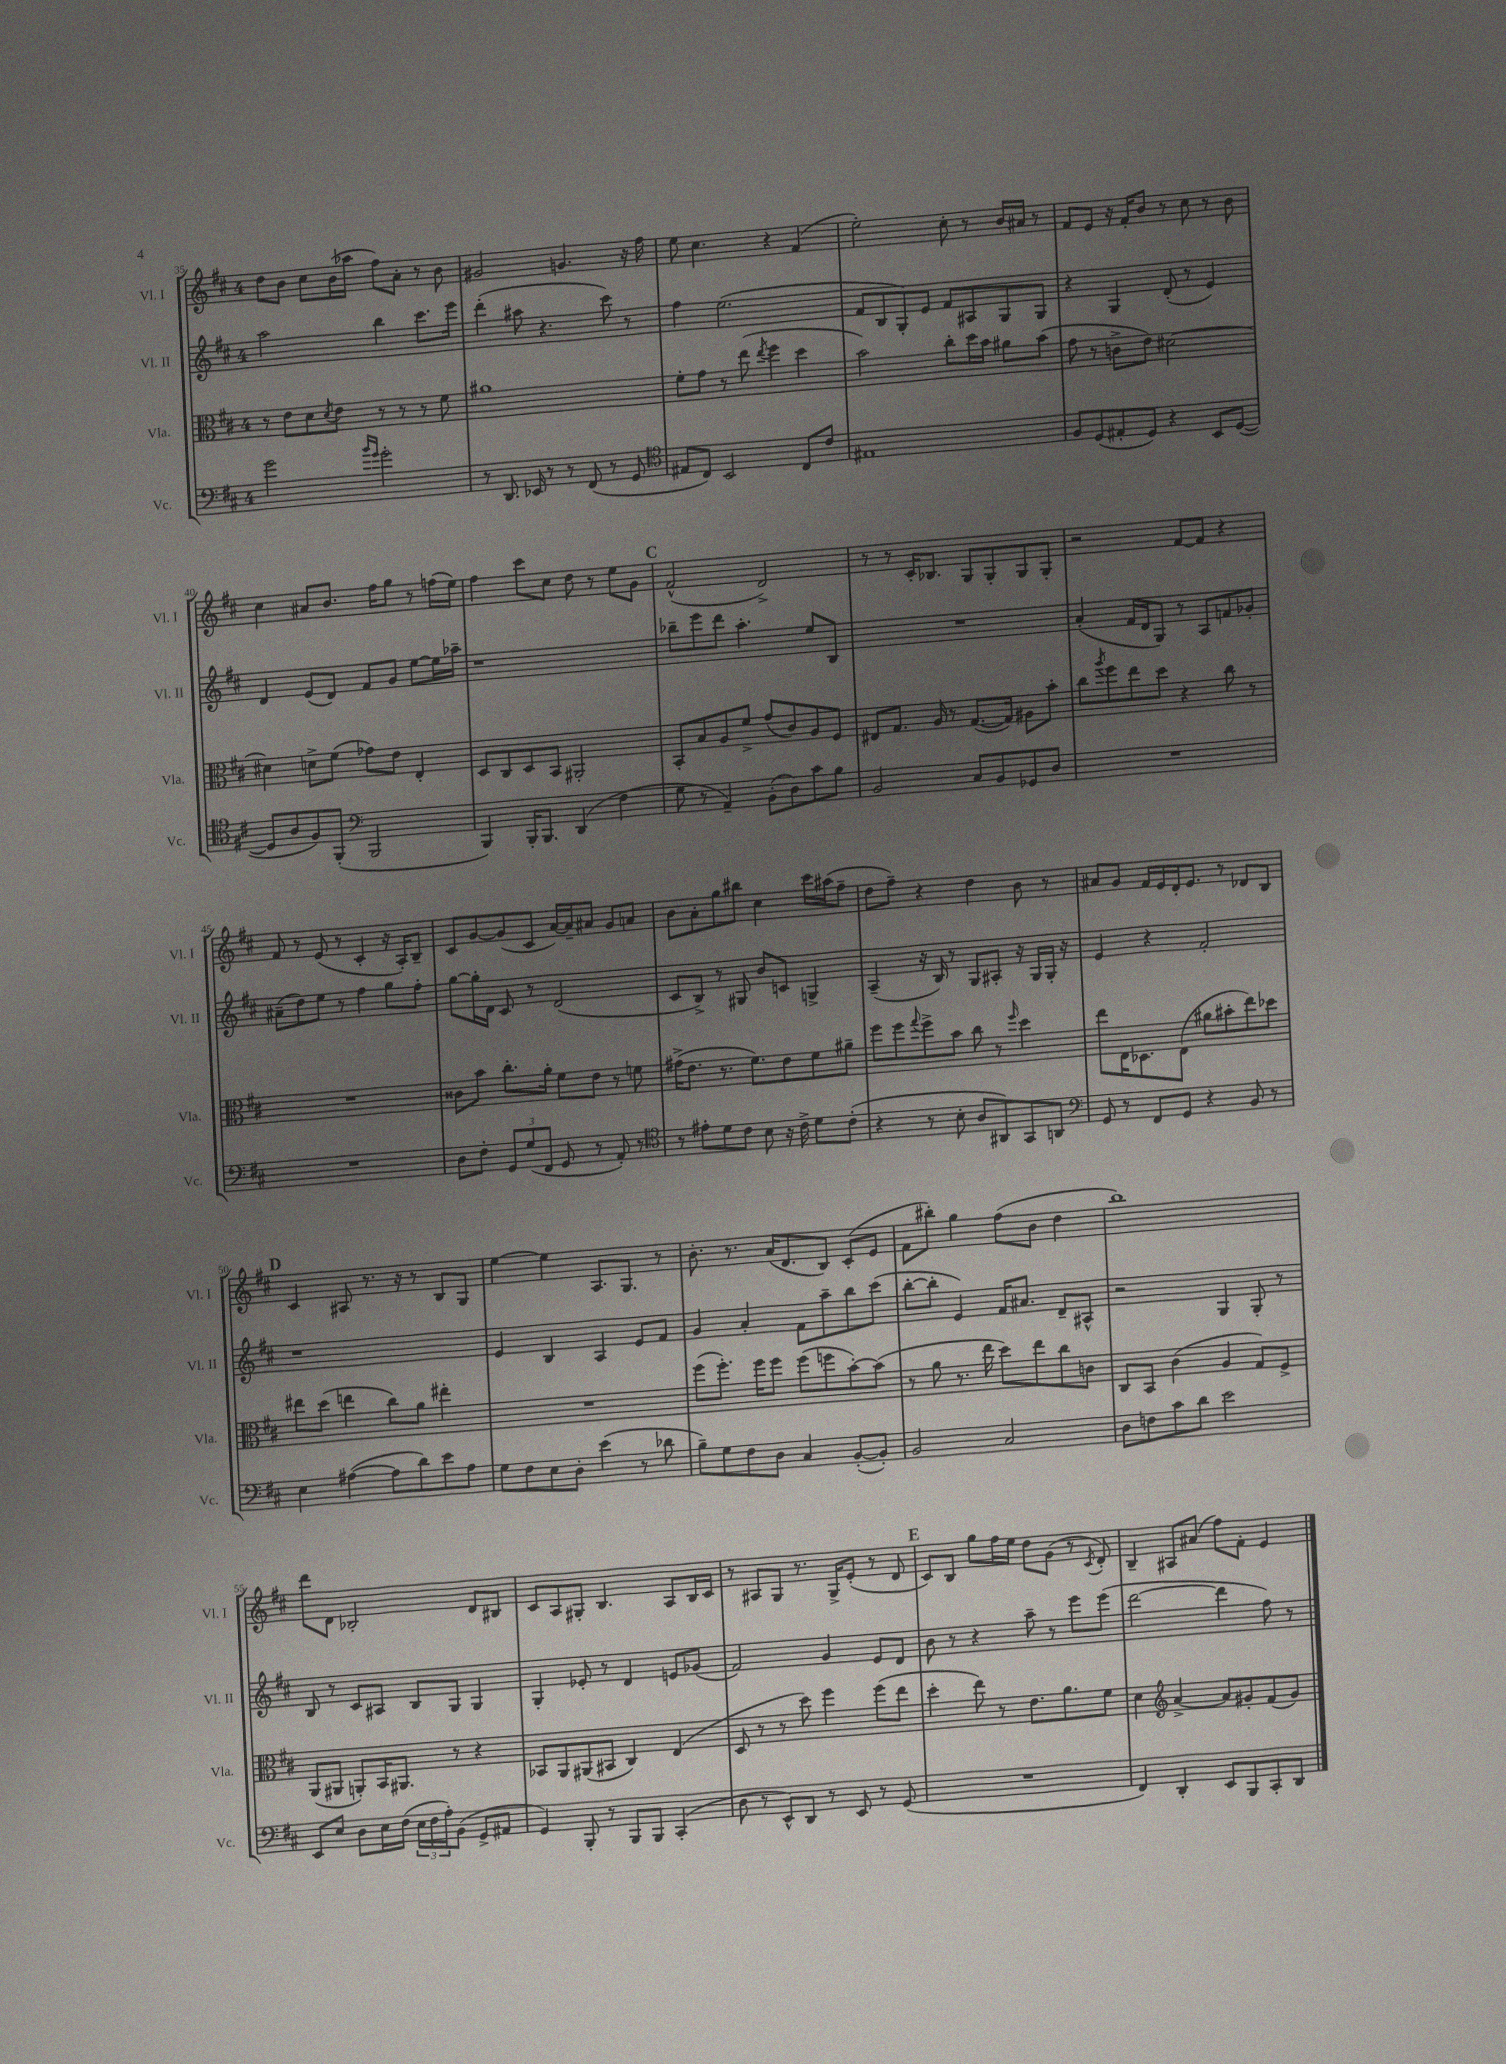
<<
\new StaffGroup <<
\new Staff = "s0" \with { instrumentName = "Vl. I" shortInstrumentName = "Vl. I" } {
    \clef treble \key d \major \once \override Staff.TimeSignature.style = #'single-digit \time 4/4
    d''8 b'8 cis''8 b'16( aes''16 fis''8) a'8-. r8 b'8 |
    gis'2 g'4. r16 fis''16 |
    e''8 cis''4. r4 fis'4( |
    e''2-.) cis''8-. r8 b'16 ais'16 r8 |
    fis'8 e'8 r16 fis'16-. b'8 r8 cis''8 r8 b'8 |
    cis''4 ais'8 b'8. fis''16 g''8 r8 f''16( e''16) |
    fis''4 cis'''8 cis''8 d''8 r8 e''8 g'8 |
    \mark \markup { \bold "C" } fis'2-^( d'2->) |
    r8 r8 cis'16-. bes8. g8 g8-. g8 g8-. |
    r2 fis'8~ fis'8 r4 |
    fis'8 r8 e'8( r8 cis'4-. r16 a16-.) b8-- |
    cis'8 g'8~ g'8( cis'8 a'16~) a'16-- ais'8 g'8 a'8 |
    b'8 a'8-. g''8 bis''8 cis''4 cis'''16 ais''16( fis''8-- |
    d''8 fis''8--) r4 d''4 b'8 r8 |
    ais'8 g'8 fis'16 e'16 d'16-. e'8. r8 des'8 b8 |
    \mark \markup { \bold "D" } cis'4 ais8 r8. r16 r8 b8 g8 |
    e''4~ e''4 a8. g8. r8 |
    b'8.-. r8. a'16( d'8. b8) cis'8-.( e'8 |
    fis'8 bis''8-.) g''4 fis''8( b'8 d''4 |
    b''1) |
    d'''8 d'8 bes2-. d'8 bis8 |
    cis'8 a8 gis8-. b4. a8 b16 cis'16 |
    r8 ais8 g8 r8. g16-> e'8-.( r8 d'8 |
    \mark \markup { \bold "E" } cis'8) b8 g''8 fis''16 e''16 d''8 g'8( r8 \acciaccatura { cis'8 } d'8-.) |
    b4-- ais8 ais'8( fis''8) fis'8-. e'4 \bar "|." |
}
\new Staff = "s1" \with { instrumentName = "Vl. II" shortInstrumentName = "Vl. II" } {
    \clef treble \key d \major \once \override Staff.TimeSignature.style = #'single-digit \time 4/4
    a''2 b''4 cis'''8. e'''16 |
    d'''4-.( ais''8 r4. cis'''8) r8 |
    fis''4 e''2.( |
    fis'8 b8 g8-.) e'8 fis'8 ais8 g8 g8 |
    r4 g4 d'8-.( r8 e'4) |
    d'4 e'8( d'8) fis'8 g'8 e''8~ e''16 aes''16-- |
    r1 |
    \mark \markup { \bold "C" } bes''8-- e'''8 d'''8 a''4.-. e''8 b8 |
    R1 |
    a'4-.( fis'16 d'16 g8) r8 a8 f'8 ges'8-. |
    ais'8--( d''8) e''8 r8 fis''4 g''8 fis''8-. |
    g''8~ g''16-. d'16 cis'8 r8 d'2( |
    cis'8 b8->) r8 gis8 b'8 c'8 g4-> |
    a4--( r16 b16) r8 g8 ais8-. r16 g16 g16-. r16 |
    e'4 r4 fis'2-. |
    \mark \markup { \bold "D" } r1 |
    e'4 b4 a4 e'8 fis'8 |
    g'4 a'4-. fis'8 a''8-- b''8 cis'''8( |
    b''8~-. b''8-. e'4) fis'16 ais'8. d'8-- ais8-^ |
    r2 g4 g8-. r8 |
    b8 r8 cis'8 ais8 b8 g8 g4 |
    g4-. ees'8-. r8 d'4 e'8 ges'8( |
    fis'2) g'4 e'8 d'8 |
    \mark \markup { \bold "E" } b'8 r8 r4 a''8-- r8 e'''8 e'''8( |
    d'''2~ d'''4 fis''8) r8 \bar "|." |
}
\new Staff = "s2" \with { instrumentName = "Vla." shortInstrumentName = "Vla." } {
    \clef alto \key d \major \once \override Staff.TimeSignature.style = #'single-digit \time 4/4
    r8 e'8 d'8 \acciaccatura { d'8 } e'8 r8 r8 r8 fis'8 |
    ais'1 |
    fis'8-. g'8 r8 e''8( \acciaccatura { e''8 } fis''4 d''4 |
    b'2) cis''8-. d''16 b'16 ais'8 b'8( |
    g'8 r8 c'8-> e'8) dis'2~ |
    dis'4 d'8-> fis'8( ges'8) e'8 e4-. |
    d8 cis8 d8 b,8 ais,2-. |
    \mark \markup { \bold "C" } b,8-. b8 a8 fis'8-> g'8( cis'8) a8 fis8 |
    eis8 g8. a16 r8 g8.~( g16) ais8 b'8-. |
    cis''8 \acciaccatura { a''8 } fis''8 e''8 d''8 r4 cis''8 r8 |
    R1 |
    cisis'8 b'8 cis''8.-. a'16-. fis'8 e'8 r8 f'8 |
    gis'16->( e'8. r8. fis'8.) e'8 fis'8 ais'8-- |
    fis''8 fis''8 \appoggiatura { g''8 } fis''8-> b'8 cis''8 r8 \grace { fis''16 } d''4 |
    e''8 e16 des8. e8( ais'8 bis'8-. e''8) des''8 |
    \mark \markup { \bold "D" } eis''8 d''8( e''4 cis''8) a'8 eis''4-. |
    R1 |
    fis''8( fis''8.-.) fis''16 fis''8 fis''8( f''8 b'8~-.) b'8( |
    r8 a'8 r8. e''16 d''8) e''8 cis''8 c'8 |
    cis8 b,8 cis'4( a4 g8) fis8-> |
    a,8( ais,8 a,8-.) b,16 ais,8. r8 r4 |
    bes,8 a,8 ais,8( bis,8 cis4) e4( |
    d8 r8 r8 d''8) fis''4 fis''8( e''8 |
    \mark \markup { \bold "E" } d''4-. e''8) r8 e'8. a'8. fis'8 |
    d'4 \clef treble a'4~-> a'8 gis'8-. fis'8( gis'8) \bar "|." |
}
\new Staff = "s3" \with { instrumentName = "Vc." shortInstrumentName = "Vc." } {
    \clef bass \key d \major \once \override Staff.TimeSignature.style = #'single-digit \time 4/4
    g'2 \grace { b'16 g'16 } g'2-. |
    r8 d,8. ees,16 r8 r8 fis,8( r8 g,8 |
    \clef tenor eis8 cis8) b,2 cis8 cis'8 |
    eis1 |
    fis8 d8( eis8-. d8) r4 b,8 d8~( |
    d8 a8 fis8) fis,8-.( \clef bass b,,2 |
    b,,4) b,,16-. b,,8. d,4( fis4 |
    \mark \markup { \bold "C" } g8 r8 a,4--) b,8-.( d8) cis'8 b8 |
    b,2 cis8 b,8 ges,8 d8 |
    R1 |
    R1 |
    d8 fis8-. \tuplet 3/2 { g,8 g8( fis,8 } g,8 r8 a,8-.) r8 |
    \clef tenor r8 eis'8-. d'8 cis'8 b8 r16 cis'16-> d'8 cis'8-.( |
    r4 r8 b8-. a8 ais,8) g,8 a,8 |
    \clef bass g,8 r8 fis,8 g,8 r4 b,8 r8 |
    \mark \markup { \bold "D" } e4 ais4~( ais8 d'8) e'8 ais8 |
    g8 fis8 e8 d8-. e'4( r8 des'8 |
    b8--) g8 fis8 d8 cis4 b,8~-.( b,8-.) |
    b,2 cis2 |
    d8 f8 cis'8 d'8 e'2 |
    e,8 e8 d8 e16 fis16( \tuplet 3/2 { e16 fis16 a16-.) } b,8( g,8-> ais,8 |
    g,4) b,,8-. r8 b,,8 b,,8 cis,4-.( |
    d8 r8 e,8-^) d,8 r8 e,8 r8 g,8( |
    \mark \markup { \bold "E" } R1 |
    fis,4) d,4-. e,8 b,,8 cis,8-. d,8 \bar "|." |
}
>>
>>
\layout { \context { \Score currentBarNumber = #35 } }
